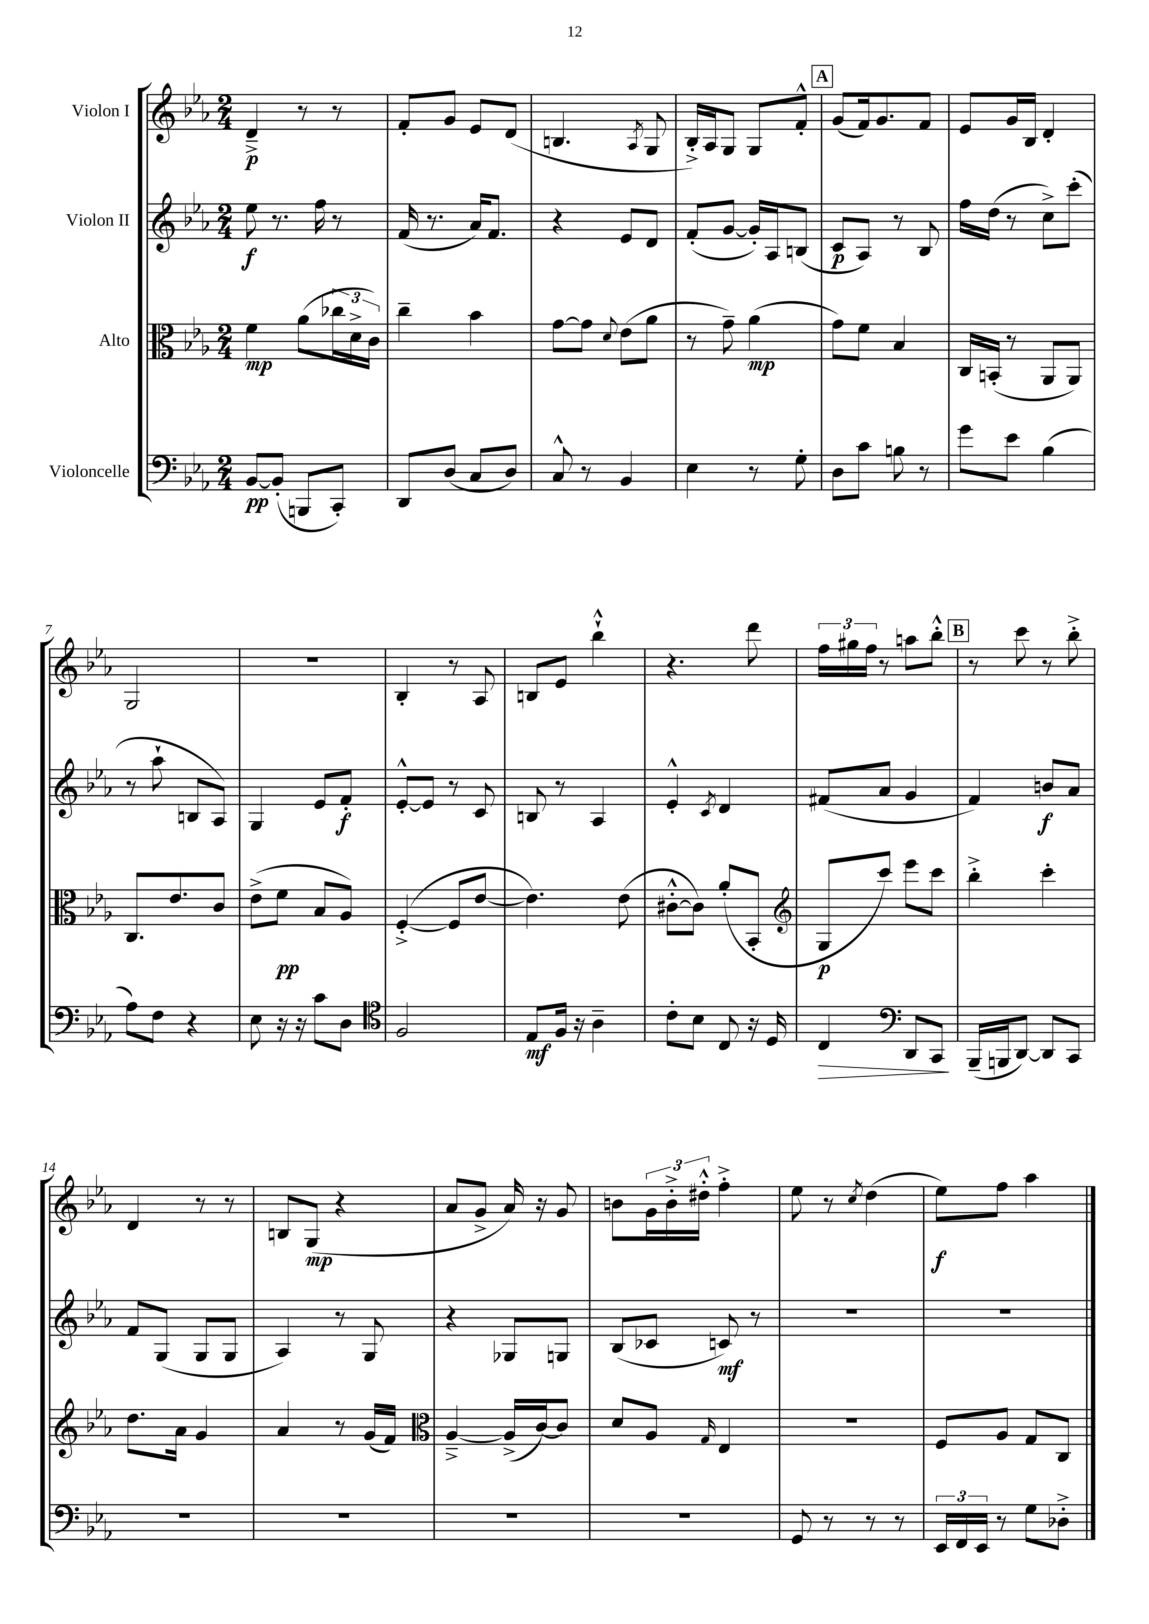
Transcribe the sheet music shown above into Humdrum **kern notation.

**kern	**kern	**kern	**kern
*staff4	*staff3	*staff2	*staff1
*clefF4	*clefC3	*clefG2	*clefG2
*k[b-e-a-]	*k[b-e-a-]	*k[b-e-a-]	*k[b-e-a-]
*M2/4	*M2/4	*M2/4	*M2/4
[8BB-	4f	8ee-	4d~^
(8BB-']	.	8.r	.
8BBB	(8a-	.	8r
.	.	16ff	.
8CC')	24cc-	8r	8r
.	24d^	.	.
.	24c)	.	.
=	=	=	=
8DD	4cc~	(16f	8f'
.	.	8.r	.
(8D	.	.	8g
8C	4b-	16a-)	8e-
.	.	8.f	.
8D)	.	.	(8d
=	=	=	=
8C^^	[8g	4r	4.B
8r	8g]	.	.
.	8qqd	.	.
4BB-	(8e-	8e-	.
.	.	.	8qA-
.	8a-	8d	8G
=	=	=	=
4E-	8r	(8f'	16B-'^)
.	.	.	16A-
.	8g~)	[8g	8G
8r	(4a-	16g'])	8G
.	.	16A-	.
8G'	.	(8B	8f'^^
=	=	=	=
8D	8g)	8c	(8g
8c	8f	8A-)	16f)
.	.	.	8.g
8B	4B-	8r	.
8r	.	8B-	8f
=	=	=	=
8g	16C	16ff	8e-
.	(16BB'	(16dd	.
8e-	8r	8r	16g
.	.	.	16B-
(4B-	8AA-	8cc^)	4d'
.	8AA-)	(8ccc'	.
=	=	=	=
8A-)	8.C	8r	2G
8F	.	8aa-`	.
.	8.e-	.	.
4r	.	8B	.
.	8c	8A-)	.
=	=	=	=
8E-	(8e-^	4G	2r
16r	8f	.	.
16r	.	.	.
8c	8B-	8e-	.
8D	8A-)	8f'	.
=	=	=	=
*clefC4	*	*	*
2F	([4F'^	[8e-'^^	4B-'
.	.	8e-]	.
.	8F]	8r	8r
.	[8e-	8c	8A-
=	=	=	=
8E-	4.e-])	8B	8B
16F	.	8r	8e-
16r	.	.	.
4A-~	.	4A-	4bb-`^^
.	(8e-	.	.
=	=	=	=
8c'	[8c#'^^	4e-'^^	4.r
8B-	8c#])	.	.
.	.	8qc	.
8C	(8a-'	4d	.
16r	8BB-'	.	8ddd
16D	.	.	.
=	=	=	=
*	*clefG2	*	*
4C	8G	(8f#	24ff
.	.	.	24gg#
.	.	.	24ff
.	8ccc)	8a-	8r
*clefF4	*	*	*
8DD	8eee-	4g	8aa
8CC	8ccc	.	8bb-'^^
=	=	=	=
(16BBB-~	4bb-'^	4f)	8r
16BBB	.	.	.
[8DD)	.	.	8ccc
8DD]	4ccc'	8b	8r
8CC	.	8a-	8bb-'^
=	=	=	=
2r	8.dd	8f	4d
.	.	(8G	.
.	16a-	.	.
.	4g	8G	8r
.	.	8G	8r
=	=	=	=
2r	4a-	4A-)	8B
.	.	.	(8G
.	8r	8r	4r
.	(16g	8G	.
.	16f)	.	.
=	=	=	=
*	*clefC3	*	*
2r	[4A-~^	4r	8a-
.	.	.	8g^
.	(16A-^]	8G-	16a-)
.	[16c)	.	16r
.	8c]	8G	8g
=	=	=	=
2r	8d	(8B-	8b
.	8A-	8c-	24g
.	.	.	24b'^
.	.	.	24dd#'^^
.	16qqG	.	.
.	4E-	8c)	4ff'^
.	.	8r	.
=	=	=	=
8GG	2r	2r	8ee-
8r	.	.	8r
.	.	.	8qcc
8r	.	.	(4dd
8r	.	.	.
=	=	=	=
24EE-	8F	2r	8ee-)
24FF	.	.	.
24EE-	.	.	.
8r	8A-	.	8ff
8G	8G	.	4aa-
8D-'^	8C	.	.
==	==	==	==
*-	*-	*-	*-
